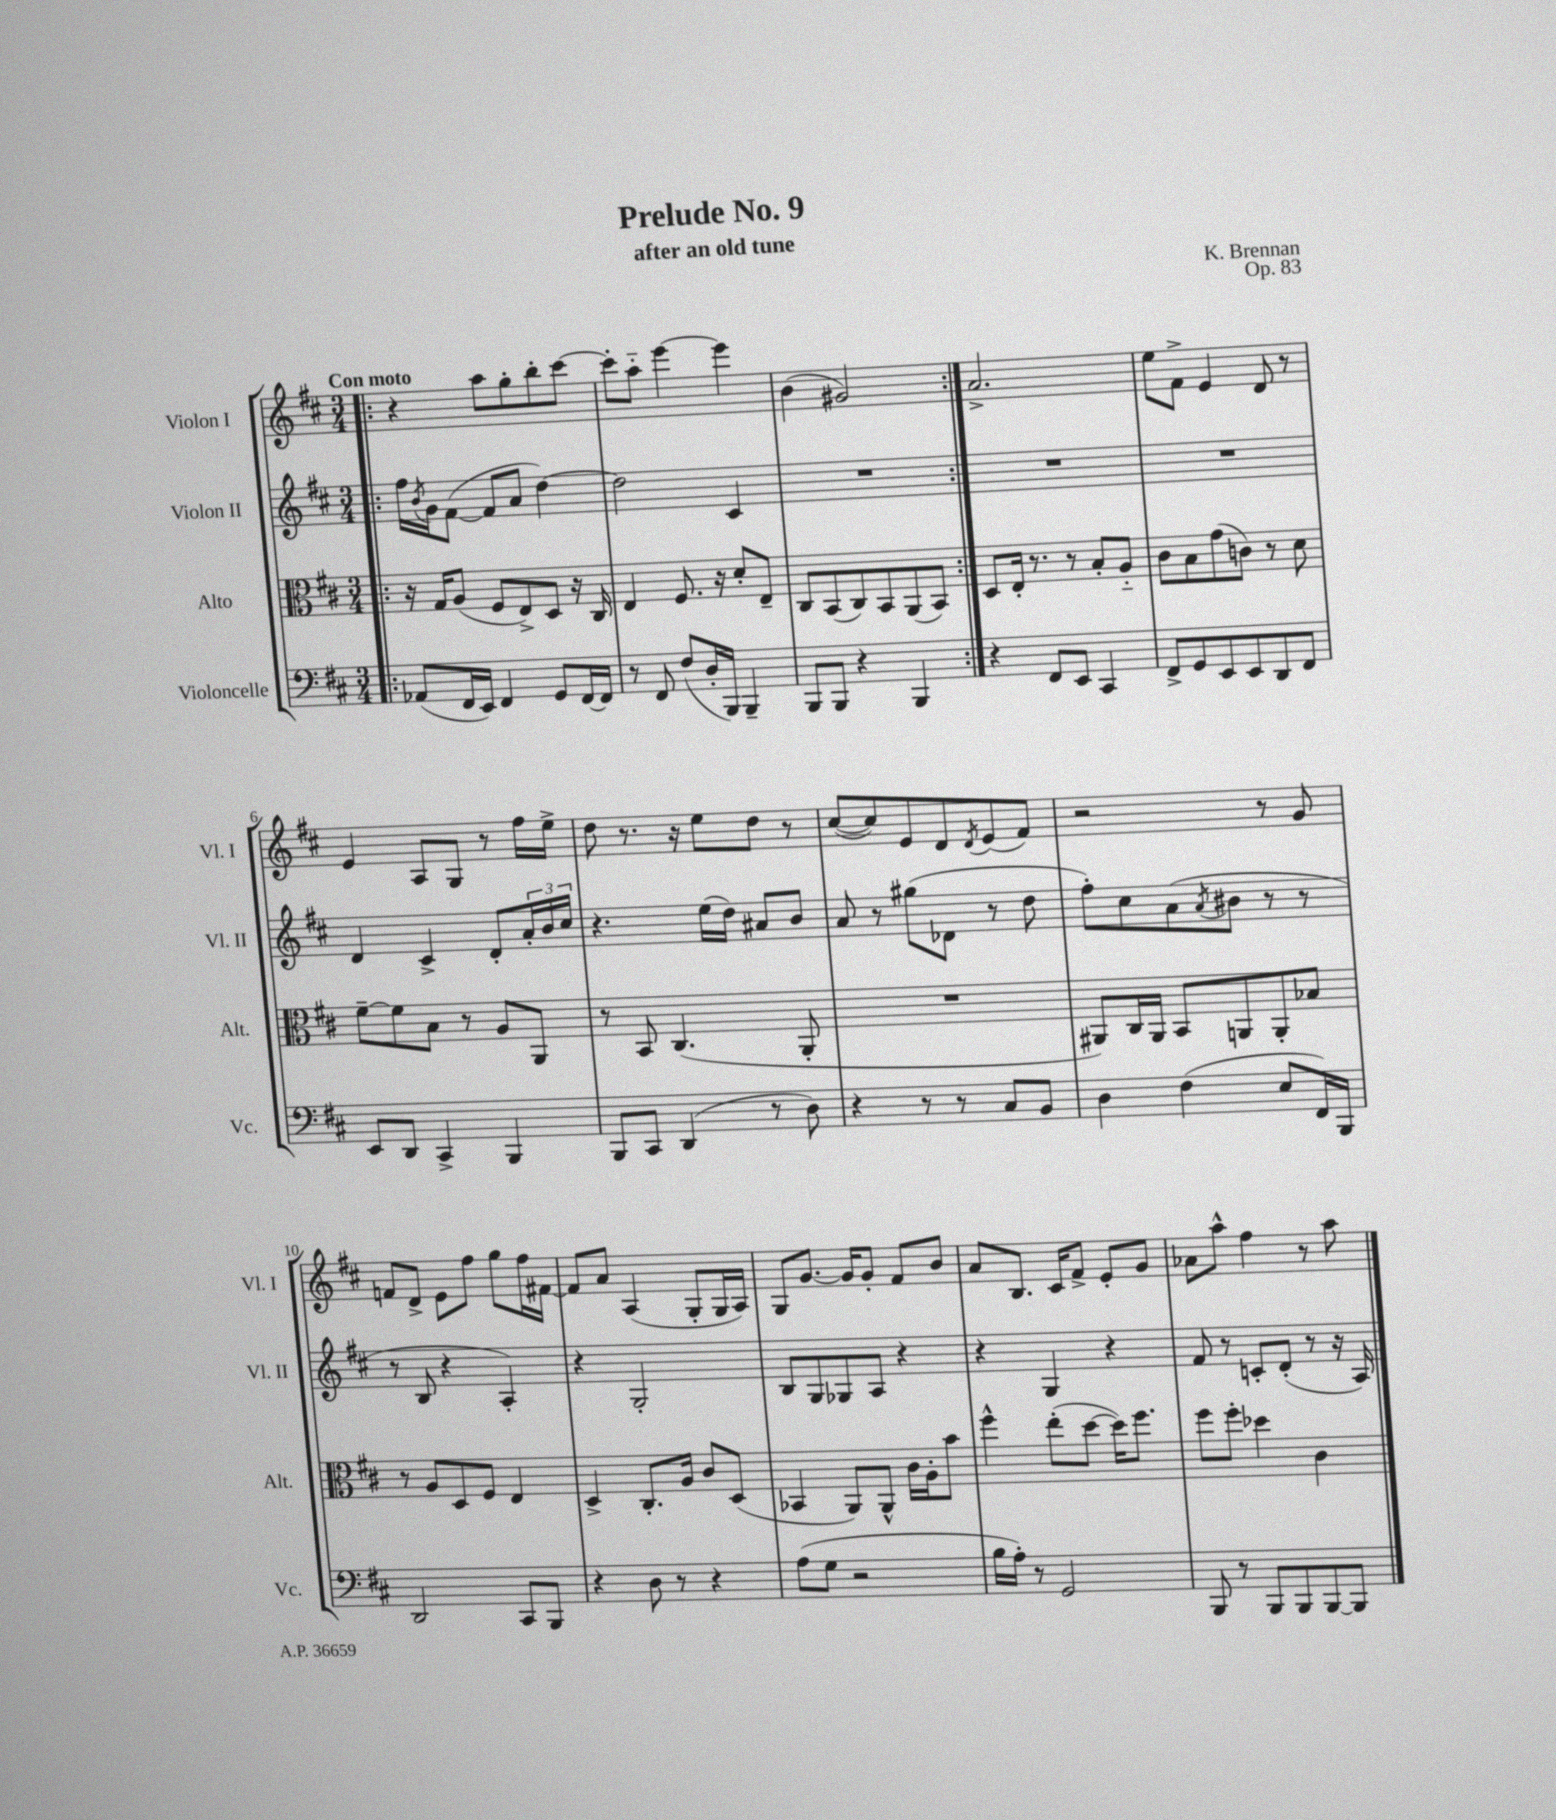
\header { title = "Prelude No. 9" composer = "K. Brennan" subtitle = "after an old tune" opus = "Op. 83" }
<<
\new StaffGroup <<
\new Staff = "s0" \with { instrumentName = "Violon I" shortInstrumentName = "Vl. I" } {
    \clef treble \key d \major \numericTimeSignature \time 3/4 \tempo "Con moto"
    \repeat volta 2 { \bar ".|:" r4 a''8 g''8-. b''8-. cis'''8~ |
    cis'''8-. a''8-_ e'''4~ e'''4 |
    b'4( gis'2) | }
    a'2.-> |
    e''8 fis'8-> e'4 d'8 r8 |
    e'4 a8 g8 r8 fis''16 e''16-> |
    d''8 r8. r16 e''8 d''8 r8 |
    cis''8~( cis''8) e'8 d'8 \acciaccatura { d'8 } e'8( fis'8) |
    r2 r8 g'8 |
    f'8 d'8-> e'8 fis''8 g''8 fis''16 fis'16~ |
    fis'8 a'8 a4( g8-. g16 a16) |
    g8 g'8.~ g'16 g'8-. fis'8 b'8 |
    a'8 b8. cis'16 fis'8-> e'8-. g'8 |
    aes'8 a''8-^ fis''4 r8 a''8 \bar "|." |
}
\new Staff = "s1" \with { instrumentName = "Violon II" shortInstrumentName = "Vl. II" } {
    \clef treble \key d \major \numericTimeSignature \time 3/4
    \repeat volta 2 { \bar ".|:" fis''16 \acciaccatura { b'8 } g'16 fis'8~( fis'8 a'8 d''4~) |
    d''2 cis'4 |
    R2. | }
    R2. |
    R2. |
    d'4 cis'4-> d'8-. \tuplet 3/2 { a'16-. b'16 cis''16 } |
    r4. e''16( d''16) ais'8 b'8 |
    a'8 r8 gis''8( des'8 r8 d''8 |
    fis''8-.) cis''8 a'8( \acciaccatura { a'8 } bis'8 r8 r8 |
    r8 b8 r4 a4-.) |
    r4 g2-. |
    b8 g8 ges8 a8 r4 |
    r4 g4 r4 |
    fis'8 r8 c'8-. d'8-.( r8 r16 a16) \bar "|." |
}
\new Staff = "s2" \with { instrumentName = "Alto" shortInstrumentName = "Alt." } {
    \clef alto \key d \major \numericTimeSignature \time 3/4
    \repeat volta 2 { \bar ".|:" r16 g16 a8( fis8 e8->) d8 r16 cis16 |
    e4 fis8. r16 d'8-. e8-- |
    cis8 b,8( cis8) b,8 a,8( b,8) | }
    d8 e16-. r8. r8 b8-. a8-_ |
    cis'8 b8 g'8( c'8) r8 d'8 |
    fis'8~-- fis'8 b8 r8 a8 a,8 |
    r8 b,8 cis4.( a,8-. |
    R2. |
    ais,8) cis16 ais,16 b,8 a,8 a,8-. bes8 |
    r8 a8 d8 fis8 e4 |
    d4-> cis8.-. a16 cis'8 d8( |
    bes,4 a,8) a,8-^ cis'16 a16-. b'8 |
    fis''4-^ e''8-.( d''8~ d''16) fis''8. |
    fis''8 fis''8-. des''4 cis'4 \bar "|." |
}
\new Staff = "s3" \with { instrumentName = "Violoncelle" shortInstrumentName = "Vc." } {
    \clef bass \key d \major \numericTimeSignature \time 3/4
    \repeat volta 2 { \bar ".|:" aes,8( fis,16 e,16) fis,4 g,8 fis,16~ fis,16 |
    r8 fis,8 fis8( d16-. b,,16) b,,4-- |
    b,,8 b,,8 r4 b,,4 | }
    r4 fis,8 e,8 cis,4 |
    fis,8-> g,8 e,8 e,8 d,8 fis,8 |
    e,8 d,8 cis,4-> b,,4 |
    b,,8 cis,8 d,4( r8 d8) |
    r4 r8 r8 cis8 b,8 |
    d4 fis4( e8 fis,16) b,,16 |
    d,2 cis,8 b,,8 |
    r4 d8 r8 r4 |
    a8( g8 r2 |
    b16 a16-.) r8 g,2 |
    b,,8 r8 b,,8 b,,8 b,,8~ b,,8 \bar "|." |
}
>>
>>
